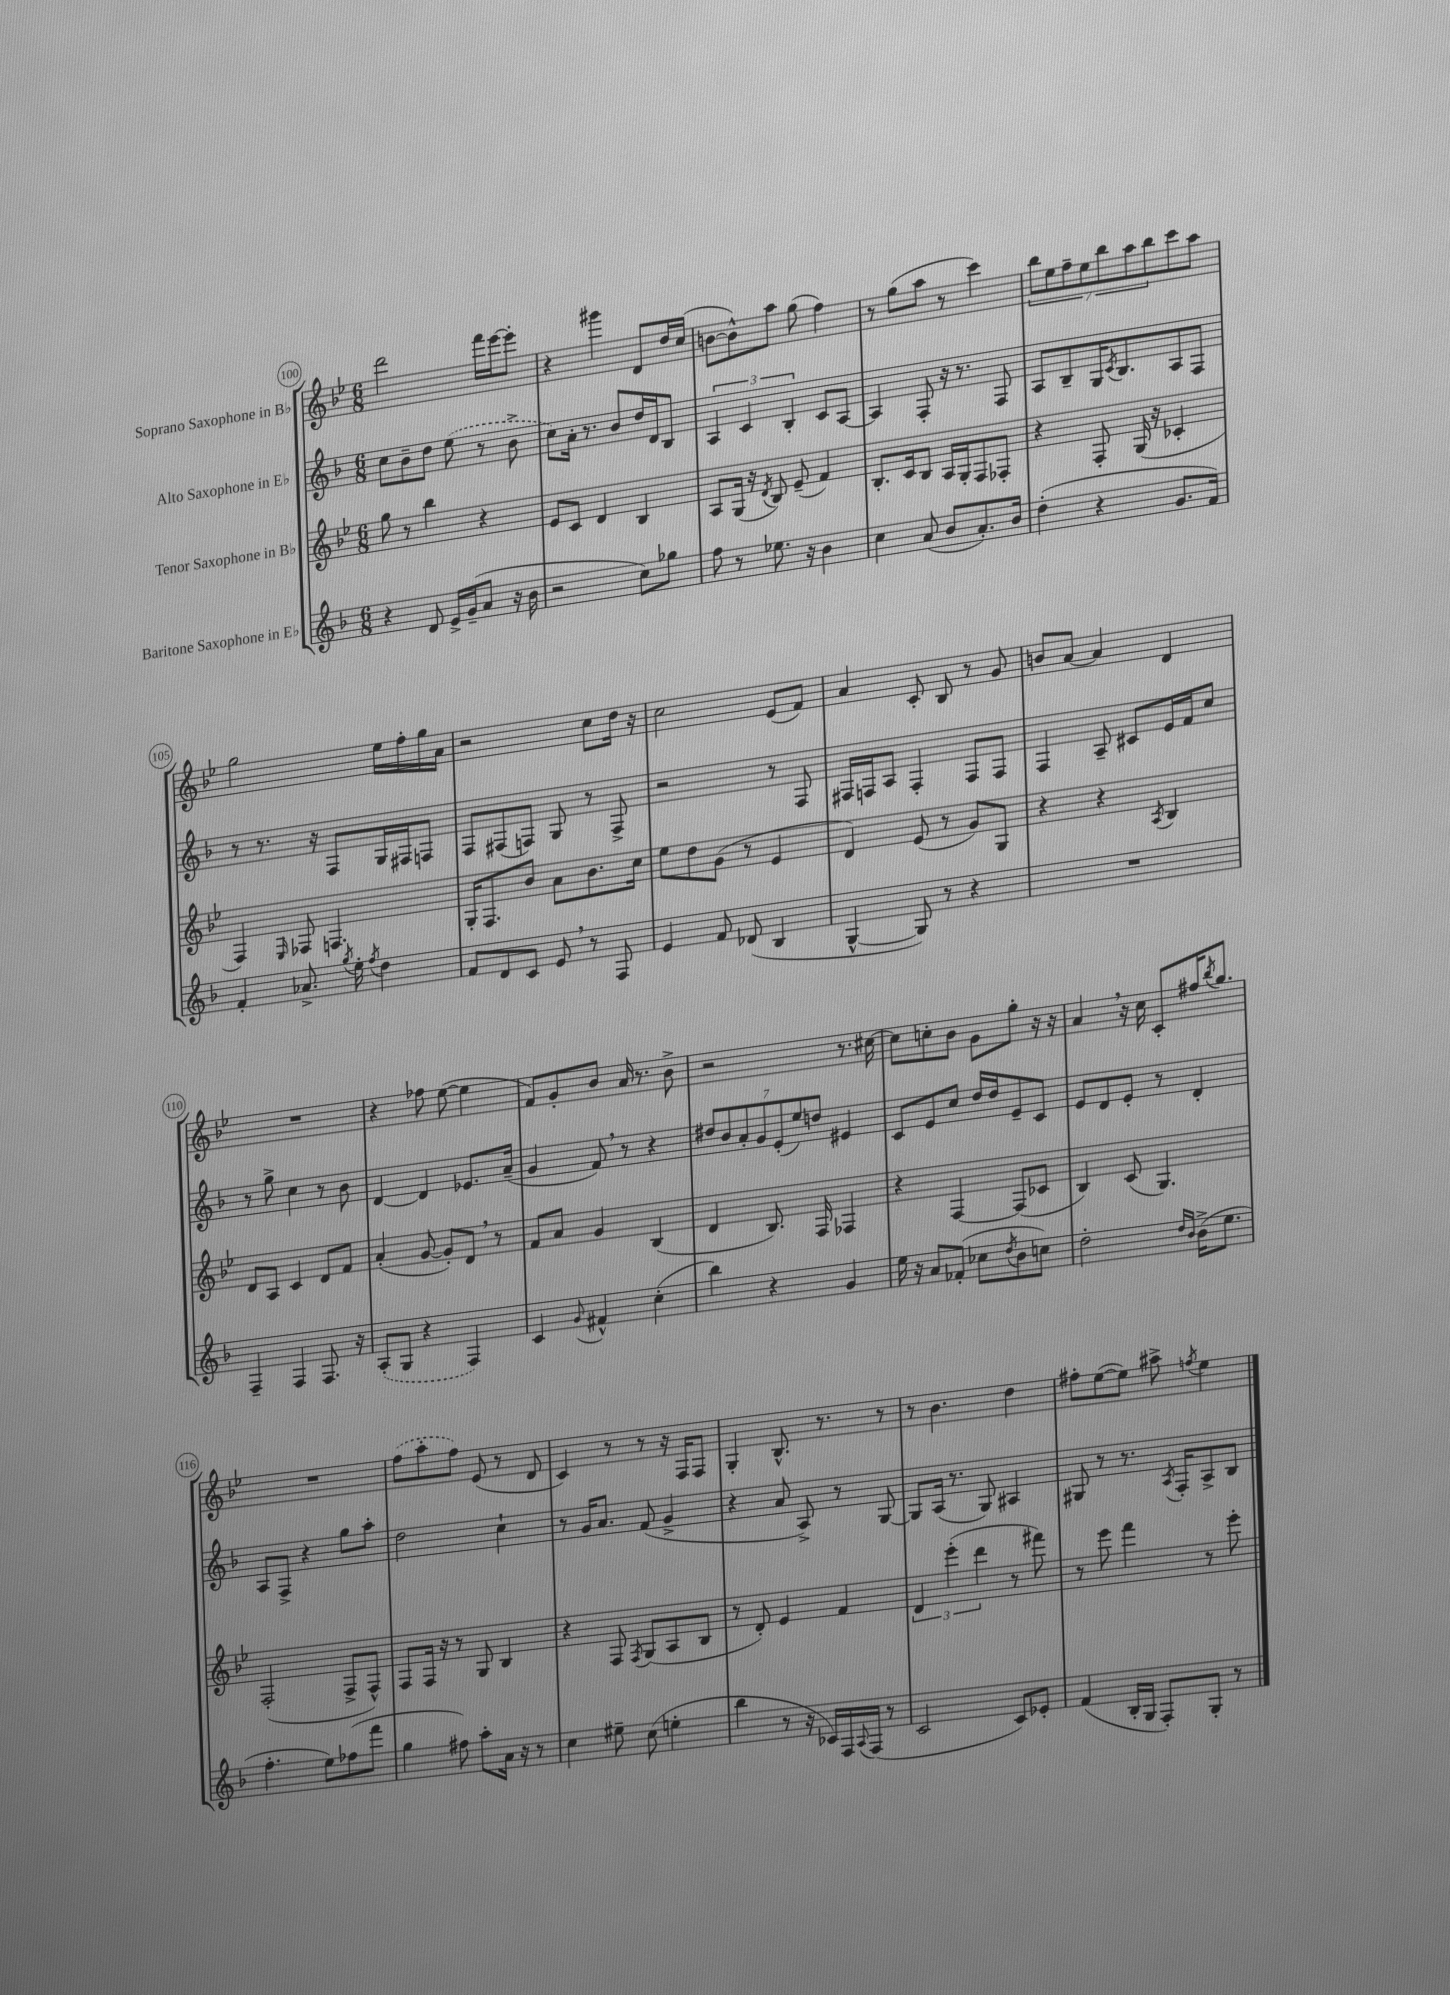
<<
\new StaffGroup <<
\new Staff = "s0" \with { instrumentName = "Soprano Saxophone in Bb" } {
    \clef treble \key bes \major \numericTimeSignature \time 6/8
    d'''2 f'''16 ees'''16~ ees'''8-. |
    r4 gis'''4 d'8 d''16 c''16( |
    b'8~ b'8-^) a''8 g''8( f''4) |
    r8 g''8( a''8 r8 c'''4) |
    \tuplet 7/4 { bes''8 ees''8 f''8-- ees''8 bes''8 a''8 bes''8 } c'''8 a''8 |
    g''2 ees''16 f''16-. g''16 a'16 |
    r2 c''8 d''16 r16 |
    c''2 ees'8( f'8) |
    a'4 c'8-. bes8 r8 g'8 |
    b'8 a'8~ a'4 d'4 |
    R2. |
    r4 fes''8 ees''8~( ees''4 |
    f'8) g'8-. bes'8 a'16 r8. bes'8-> |
    r2 r8. cis''16~ |
    cis''8 c''8-. bes'8 g'8 g''8-. r16 r16 |
    a'4 \breathe r16 c''16 c'8-. fis''16 \acciaccatura { bes''8 } g''8. |
    R2. |
    \once \slurDashed f''8( a''8-. f''8) ees'8( r8 d'8 |
    c'4) r8 r8 r16 f16 f8 |
    g4-. bes8.-^ r8. r8 |
    r8 bes'4. d''4 |
    fis''8-. ees''8~( ees''8) ais''8-> \acciaccatura { f''8 } ees''4 \bar "|." |
}
\new Staff = "s1" \with { instrumentName = "Alto Saxophone in Eb" } {
    \clef treble \key f \major \numericTimeSignature \time 6/8
    c''8 bes'8-- d''8 \once \slurDashed e''8( r8 bes'8-> |
    c''8) a'16-. r8. bes'8 d''16 d'16 bes8 |
    \tuplet 3/2 { a4 c'4 bes4-. } c'8 a8~ |
    a4 f8-. r16 r8. f8 |
    a8 bes8-- g16 \acciaccatura { c'8 } bes8. a8 f8 |
    r8 r8. r16 f8 g16 fis16 f8 |
    f8 fis8( f8) g8 r8 f8-> |
    r2 r8 f8 |
    fis16 f16 a8 f4-. f8 f8 |
    f4 a8-- cis'8 e'16 f'16 c''8 |
    r8 g''8-> c''4 r8 bes'8 |
    d'4~ d'4 ees'8. a'16--( |
    g'4 f'8) \breathe r8 r4 |
    \tuplet 7/4 { dis''8 bes'8 a'8-. g'8 e'8-.( e''8) d''8 } eis'4 |
    c'8 e'8 c''8 d''16 d''16 e'8-- c'8 |
    e'8 d'8 e'8-. r8 d'4-. |
    a8 f8-> r4 g''8 a''8-. |
    d''2 c''4-! |
    r8 g'16 a'8. f'8( g'4-> |
    r4 a'8 a8->) r8 g8~ |
    g8 a16( r8. g8) ais4 |
    gis8 r8 r8. \acciaccatura { a8 } f16-. a8-> bes8 \bar "|." |
}
\new Staff = "s2" \with { instrumentName = "Tenor Saxophone in Bb" } {
    \clef treble \key bes \major \numericTimeSignature \time 6/8
    g''8 r8 bes''4 r4 |
    ees'8 c'8 d'4 bes4 |
    a8 g16( r16 \acciaccatura { d'8 } bes8) ees'8--( f'4) |
    bes8.-. c'16 bes8 a16 g16-. f8 fes8-. |
    r4 f8-. g16( r16 ces'4-. |
    f4) \grace { ees16 } fes8 f4. |
    g16-. f8. bes'8 a'8 bes'8. c''16 |
    ees''8 d''8 g'8( r8 ees'4 |
    d'4) ees'8( r8 g'8) g8 |
    r4 r4 \acciaccatura { a8 } bes4 |
    d'8 a8 c'4 d'8 f'8 |
    a'4-.( g'8~ g'8-.) d'8 \breathe r8 |
    f'8 a'8 g'4 bes4( |
    d'4 bes8.) f16 fes4 |
    r4 f4~ f8( ces'8 |
    bes4) c'8( g4.) |
    f2-.( f8-> f8-^) |
    f8 f16 r16 r8 g8 bes4 |
    r4 f8 \acciaccatura { f8 } g8( a8 bes8 |
    r8 d'8-.) ees'4 f'4 |
    \tuplet 3/2 { d'4 ees'''4-.( d'''4 } r8 fis'''8) |
    r8 ees'''8 f'''4 r8 ees'''8-. \bar "|." |
}
\new Staff = "s3" \with { instrumentName = "Baritone Saxophone in Eb" } {
    \clef treble \key f \major \numericTimeSignature \time 6/8
    r4 d'8 e'16-> g'16--( a'8 r16 bes'16 |
    r2 c''8) ges''8 |
    f''8 r8 ees''8. r16 bes'4 |
    c''4 a'8( bes'8 a'8.-.) bes'16 |
    d''4-.( r4 g'8. f'16) |
    f'4-. aes'8.-> \acciaccatura { g''8 } e''16-. \acciaccatura { f''8 } d''4 |
    f'8 d'8 c'8 e'8 \breathe r8 f8 |
    e'4 f'8 des'8( bes4 |
    g4~-^ g8) r8 r4 |
    R2. |
    f4-- f4 f8. r16 |
    \once \slurDashed a8-.( g8 r4 f4) |
    c'4 \appoggiatura { g'8 } fis'4-^ c''4-.( |
    bes''4) r4 g'4 |
    e''16 r16 a'8 fes'8-.( ces''8 \acciaccatura { d''8 } bes'8 c''8) |
    d''2-. \grace { d''16 bes'16 } bes'16->( e''8. |
    f''4.-. e''8) fes''8( f'''8 |
    g''4 fis''8) a''8-. a'16 r16 r8 |
    c''4 eis''8-- c''8( e''4-. |
    bes''4 r8 r16 ces'16) f16 \appoggiatura { a8 } f16( r8 |
    c'2 c'8) ees'8-. |
    f'4( bes16-. g16 f8-.) g8-. r8 \bar "|." |
}
>>
>>
\layout { \context { \Score currentBarNumber = #100 \override BarNumber.stencil = #(make-stencil-circler 0.1 0.3 ly:text-interface::print) } }
